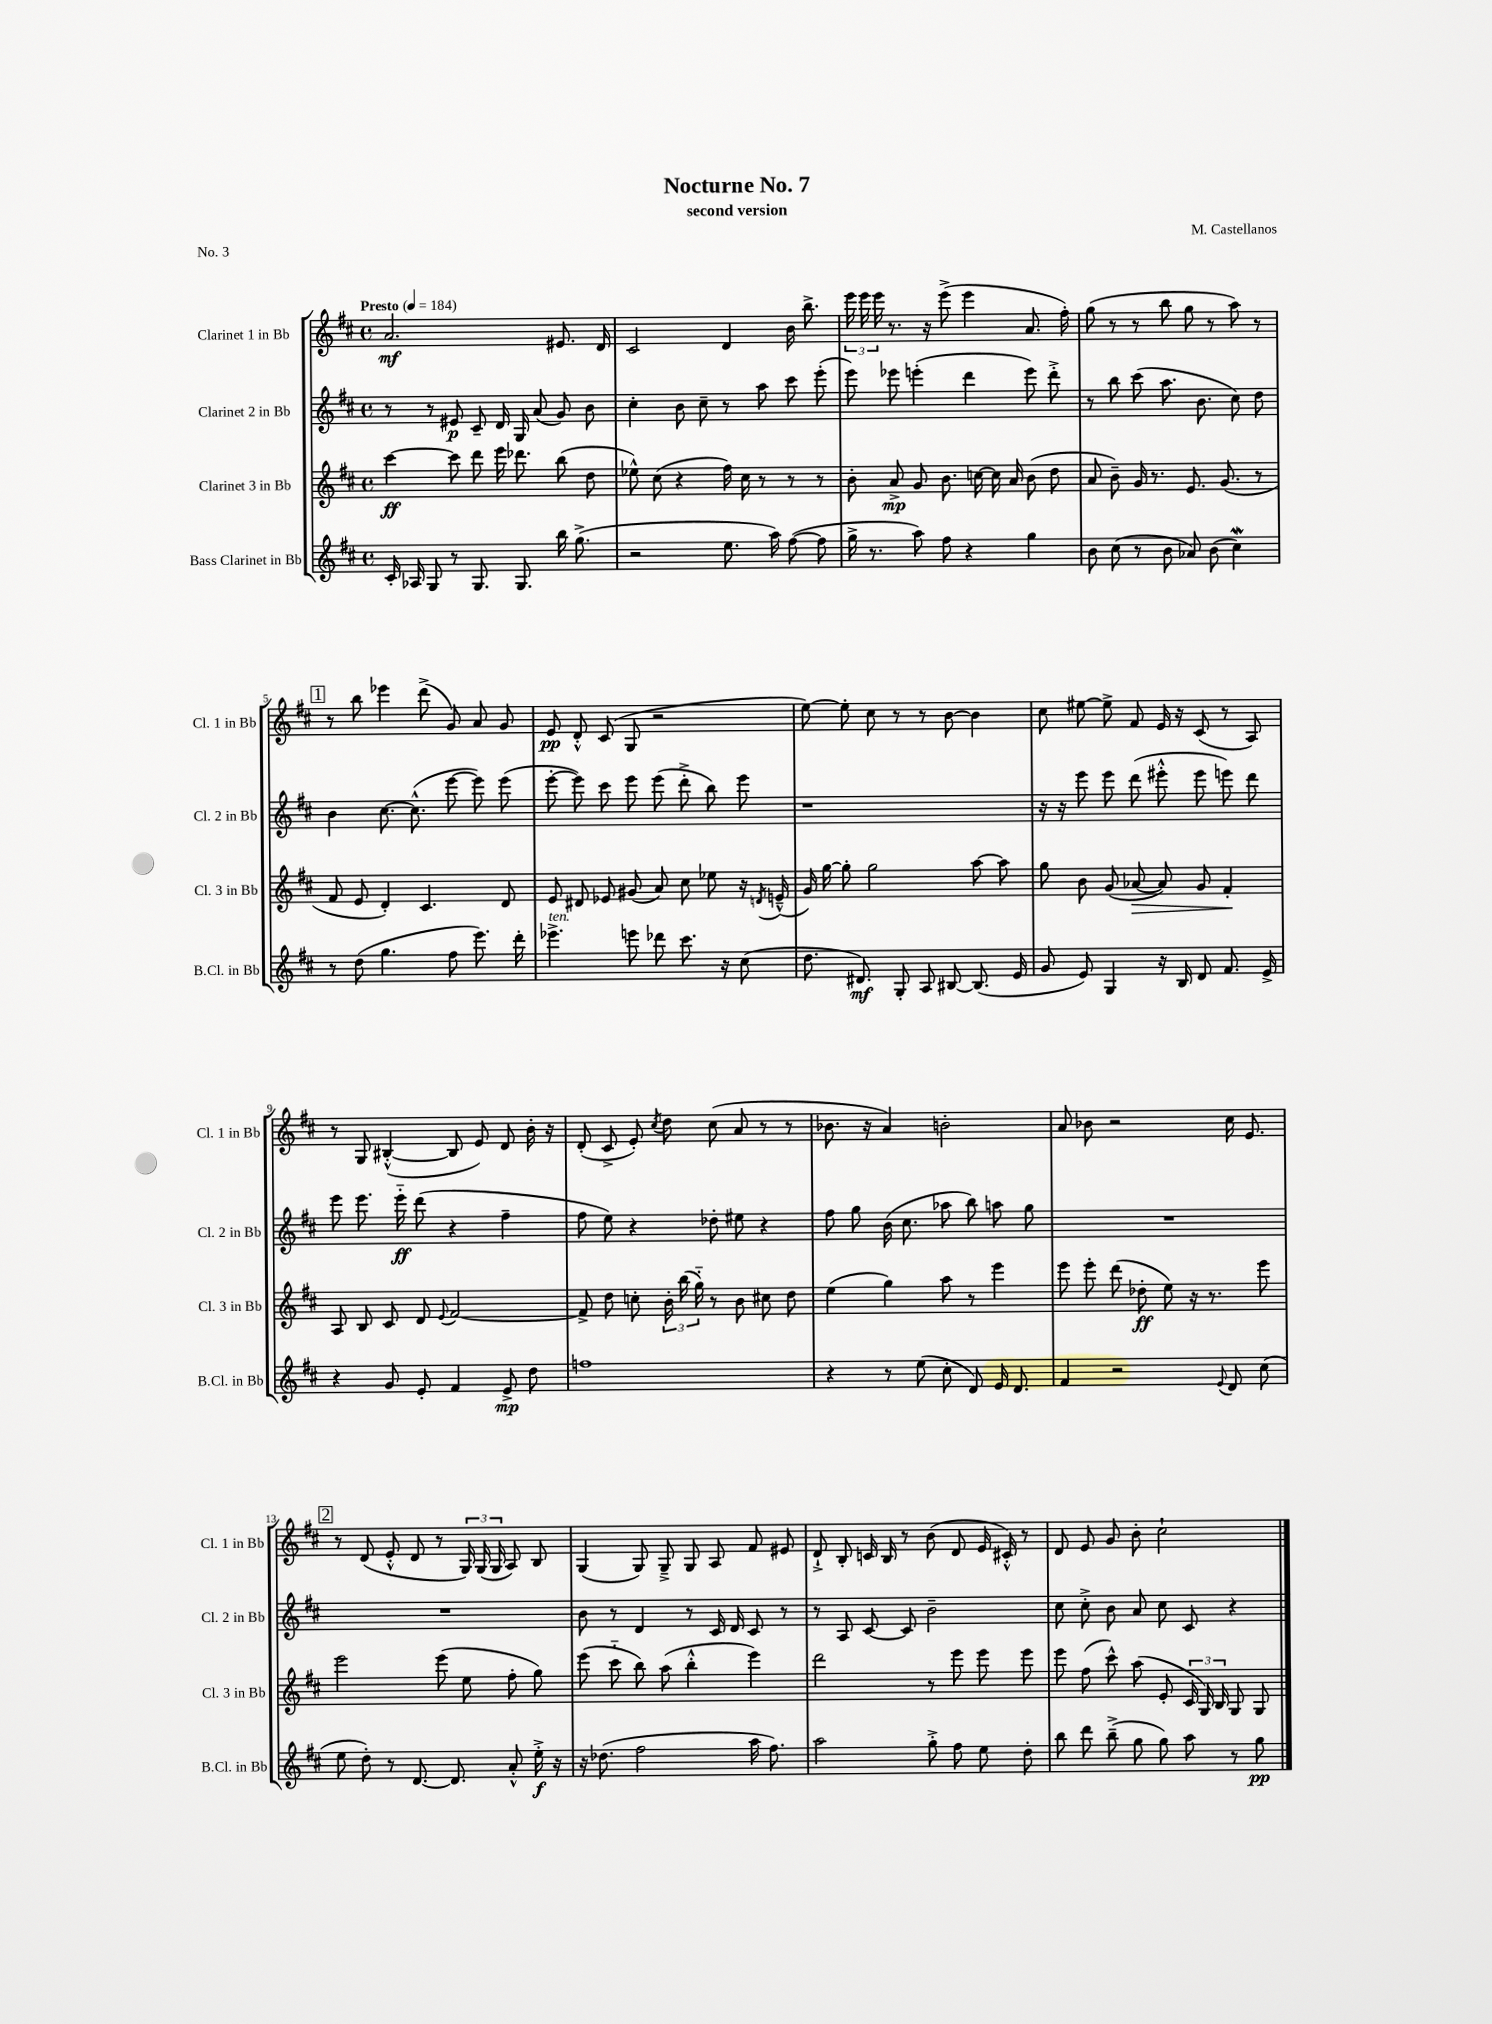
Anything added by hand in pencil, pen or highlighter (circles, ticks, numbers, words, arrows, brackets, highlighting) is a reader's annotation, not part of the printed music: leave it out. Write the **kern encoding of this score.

**kern	**kern	**kern	**kern
*staff4	*staff3	*staff2	*staff1
*clefG2	*clefG2	*clefG2	*clefG2
*k[f#c#]	*k[f#c#]	*k[f#c#]	*k[f#c#]
*M4/4	*M4/4	*M4/4	*M4/4
*met(c)	*met(c)	*met(c)	*met(c)
*MM184	*MM184	*MM184	*MM184
16c#'	[4ccc#	8r	2.a
16A-	.	.	.
8G	.	8r	.
8r	8ccc#]	8e#	.
8.G	8ddd	8c#~	.
.	16eee	16d	.
8.G	8.ddd-	16G	.
.	.	(8a	.
16bb	(8bb	8g)	8.e#
(8.gg^	.	.	.
.	8dd	8b	.
.	.	.	16d
=	=	=	=
2r	8ee-^^)	4cc#'	2c#
.	(8cc#	.	.
.	4r	8b	.
.	.	8cc#~	.
8.ee	16ff#)	8r	4d
.	16cc#	.	.
.	8r	8aa	.
16aa)	.	.	.
([8ff#	8r	8ccc#	16b
.	.	.	8.bb^
8ff#]	8r	(8eee'	.
=	=	=	=
16gg^	8b'	8eee)	24eee
.	.	.	24eee
8.r	.	.	.
.	.	.	24eee
.	8a^	8eee-	8.r
8aa)	8g	(4eee'	.
.	.	.	16r
8ff#	8.b	.	(8eee^
4r	.	4ddd	4eee
.	[16cc	.	.
.	16cc]	.	.
.	16a	.	.
4gg	(8b	8eee)	8.a
.	8dd	8ddd'^	.
.	.	.	16ff#')
=	=	=	=
8b	8a	8r	(8gg
(8cc#	8b~)	8bb	8r
8r	16g	(8ccc#	8r
.	8.r	.	.
8b	.	8.aa	8bb
8a-)	8.e	.	8gg
.	.	8.b	.
(8b	.	.	8r
.	(8.g	.	.
4cc#)	.	8cc#)	8aa)
.	8r	8dd	8r
=	=	=	=
8r	8f#	4b	8r
(8dd	8e	.	8bb
4.gg	4d')	[8.cc#	4eee-
.	.	(8.cc#^^]	.
.	4.c#	.	(8ddd^
8ff#	.	[8eee	8g)
8.eee)	.	8eee])	8a
.	8d	(8eee	8g
16ddd'	.	.	.
=	=	=	=
4.eee-^	8e	[8eee'	8e
.	8d#	8eee])	8d'^^
.	8e-	8ccc#	(8c#
8eee	(8g#	8eee	8G
8ddd-	8a)	(8eee	2r
8.ccc#	8cc#	8ddd'^	.
.	8ee-	8bb)	.
16r	.	.	.
(8cc#	16r	8eee	.
.	8qd	.	.
.	(16e~^^	.	.
=	=	=	=
8.dd	16g)	1r	[8ee)
.	[16gg	.	.
.	8gg']	.	8ee']
8.d#)	.	.	.
.	2gg	.	8cc#
8G'	.	.	8r
8A	.	.	8r
[8B#	.	.	[8b
(8.B#]	[8aa	.	4b]
.	8aa]	.	.
16e	.	.	.
=	=	=	=
8g	8gg	16r	8cc#
.	.	16r	.
8e)	8b	8eee	[8ee#
4G	(8g	8eee	8ee#^]
.	[8a-	(8ddd	8f#
16r	8a-])	8eee#'^^	16e
16B	.	.	16r
8d	8g	8eee#	(8c#
8.f#	4f#'	8eee)	8r
.	.	8ddd	8A)
16e^	.	.	.
=	=	=	=
4r	8A	8eee	8r
.	8B	8.eee	8G
8g	8c#	.	([4B#'^^
.	.	16eee'~	.
8e'	8d	(8ddd	.
.	8qqe	.	.
4f#	[2f#	4r	8B#]
.	.	.	8e)
8e^	.	4ff#~	8d
8dd	.	.	16b'
.	.	.	16r
=	=	=	=
1ff	8f#^]	8ff#	(8d'
.	8dd	8ee)	8c#^
.	8cc'	4r	8e')
.	.	.	8qcc#
.	24b'	.	8dd
.	(24bb	.	.
.	24gg'~)	.	.
.	8r	8dd-'	(8cc#
.	8b	8ee#	8a
.	8cc#	4r	8r
.	8dd	.	8r
=	=	=	=
4r	(4ee	8ff#	8.b-
.	.	8gg	.
.	.	.	16r
8r	4gg)	(16b	4a)
.	.	8.cc#	.
(8ee	.	.	.
8cc#'	8aa	8aa-	2b'
8d)	8r	8bb)	.
16e	4eee	8aa	.
8.d	.	.	.
.	.	8gg	.
=	=	=	=
4f#	8eee	1r	8a
.	8eee'	.	8b-
2r	(8ddd	.	2r
.	8dd-'	.	.
.	8ee)	.	.
.	16r	.	.
.	8.r	.	.
8qqe	.	.	.
8d	.	.	16cc#
.	.	.	8.e
(8cc#	8eee	.	.
=	=	=	=
8ee	2eee	1r	8r
8dd')	.	.	(8d
8r	.	.	8e'^^
[8.d	.	.	8d
.	(8eee	.	8r
8.d]	.	.	.
.	8ee	.	24G)
.	.	.	(24G
.	.	.	24G
8a'^^	8ff#'	.	8A)
16ee'^	8gg)	.	8B
16r	.	.	.
=	=	=	=
16r	(8eee	8b	(4G
(8.dd-	.	.	.
.	8ccc#'~	8r	.
2ff#	8bb)	4d	8G)
.	(8aa	.	8G~^
.	4bb'^^	8r	8G
.	.	16c#	8A
.	.	16d	.
16aa	4eee)	8c#	8f#
8.ff#)	.	.	.
.	.	8r	8e#
=	=	=	=
2aa	2ddd	8r	8d`^
.	.	8A	8B'
.	.	[8c#	16c
.	.	.	16B
.	.	8c#]	8r
8gg'^	8r	2b~	(8b
8ff#	8eee	.	8d
8ee	8eee	.	16e
.	.	.	16c#'^^)
8dd'	8eee	.	8r
=	=	=	=
8bb	8eee	8cc#	8d
8ddd	(8ff#	8cc#'^	8e
(8bb~^	8ccc#^^)	8b	8g
8gg	(8aa	8a	8b'
8gg)	8e'	8cc#	2cc#`
8aa	24c#	8c#	.
.	24G)	.	.
.	24B	.	.
8r	8G	4r	.
8gg	8G	.	.
==	==	==	==
*-	*-	*-	*-
